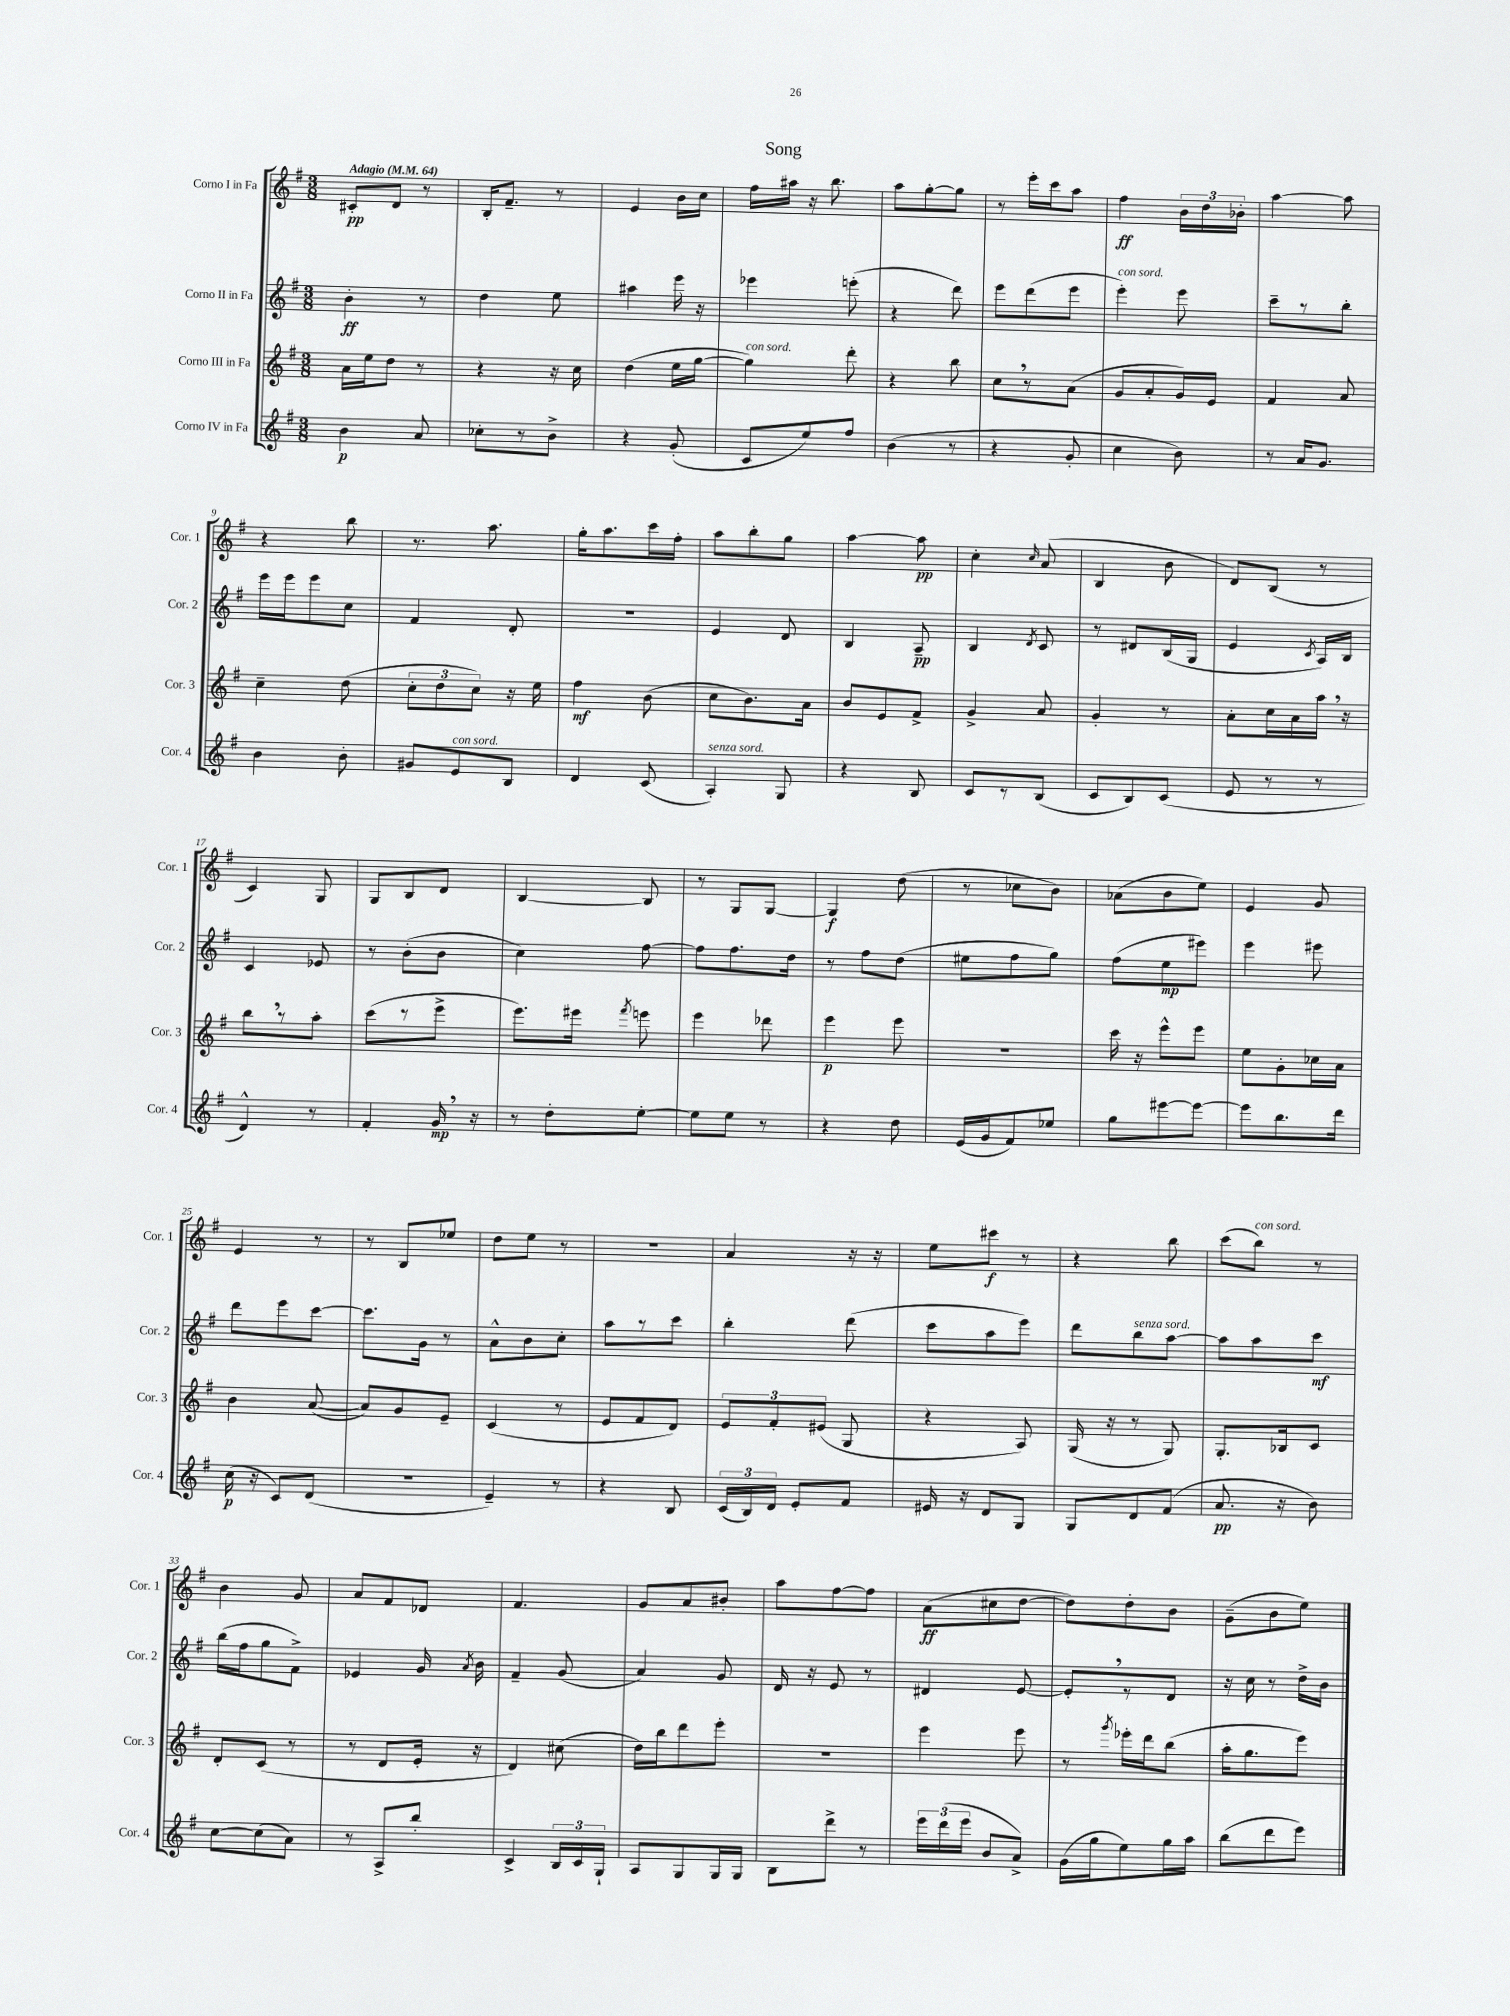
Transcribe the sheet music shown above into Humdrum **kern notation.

**kern	**dynam	**kern	**dynam	**kern	**dynam	**kern	**dynam
*part4	*part4	*part3	*part3	*part2	*part2	*part1	*part1
*staff4	*staff4	*staff3	*staff3	*staff2	*staff2	*staff1	*staff1
*I"Corno IV in Fa	*	*I"Corno III in Fa	*	*I"Corno II in Fa	*	*I"Corno I in Fa	*
*I'Cor. 4	*	*I'Cor. 3	*	*I'Cor. 2	*	*I'Cor. 1	*
*clefG2	*	*clefG2	*	*clefG2	*	*clefG2	*
*k[f#]	*	*k[f#]	*	*k[f#]	*	*k[f#]	*
*M3/8	*	*M3/8	*	*M3/8	*	*M3/8	*
*MM64	*	*MM64	*	*MM64	*	*MM64	*
=1	=1	=1	=1	=1	=1	=1	=1
!	!	!	!	!	!	!LO:TX:a:B:t=Adagio	!
4b\	p	16a\LL	.	4b'\	ff	8c#X'/L	pp
.	.	16ee\J	.	.	.	.	.
.	.	8dd\J	.	.	.	8d/J	.
8a/	.	8r	.	8r	.	8r	.
=2	=2	=2	=2	=2	=2	=2	=2
8cc-X'\L	.	4r	.	4dd\	.	16B'/KL	.
.	.	.	.	.	.	8.f#~/J	.
8r	.	.	.	.	.	.	.
8b^\J	.	16r	.	8ee\	.	8r	.
.	.	16cc\	.	.	.	.	.
=3	=3	=3	=3	=3	=3	=3	=3
4r	.	(4dd\	.	4aa#X\	.	4e/	.
(8g'/	.	16ee\LL	.	16eee\	.	16b\LL	.
.	.	[16gg\JJ	.	16r	.	16cc\JJ	.
=4	=4	=4	=4	=4	=4	=4	=4
!	!	!LO:TX:a:i:t=con sord.	!	!	!	!	!
8c/L	.	4gg\])	.	4eee-X\	.	16ff#\LL	.
.	.	.	.	.	.	16aa#X\JJ	.
8ee/)	.	.	.	.	.	16r	.
.	.	.	.	.	.	8.bb\	.
8ff#/J	.	8ddd'\	.	(8eeen'\	.	.	.
=5	=5	=5	=5	=5	=5	=5	=5
(4b\	.	4r	.	4r	.	8aa\L	.
.	.	.	.	.	.	[8gg'\	.
8r	.	8bb\	.	8ddd\)	.	8gg\J]	.
=6	=6	=6	=6	=6	=6	=6	=6
4r	.	8cc,\L	.	8eee\L	.	8r	.
.	.	8r	.	(8ddd\	.	16eee'\LL	.
.	.	.	.	.	.	16ccc\J	.
8g'/	.	(8a\J	.	8eee\J	.	8aa\J	.
=7	=7	=7	=7	=7	=7	=7	=7
!	!	!	!	!LO:TX:a:i:t=con sord.	!	!	!
4cc\	.	8g/L	.	4eee'\)	.	4ff#\	ff
.	.	8a'/	.	.	.	.	.
8b\)	.	16g/L)	.	8eee\	.	24b\LL	.
.	.	.	.	.	.	24dd\	.
.	.	16e/JJ	.	.	.	.	.
.	.	.	.	.	.	24b-X'\JJ	.
=8	=8	=8	=8	=8	=8	=8	=8
8r	.	4f#/	.	8ccc~\L	.	[4aa\	.
16a/KL	.	.	.	8r	.	.	.
8.g/J	.	.	.	.	.	.	.
.	.	8a/	.	8bb'\J	.	8aa\]	.
!!LO:LB:g=z
=9	=9	=9	=9	=9	=9	=9	=9
4b\	.	4cc~\	.	16eee\LL	.	4r	.
.	.	.	.	16eee\J	.	.	.
.	.	.	.	8eee\	.	.	.
8b'\	.	(8dd\	.	8cc\J	.	8bb\	.
=10	=10	=10	=10	=10	=10	=10	=10
8g#X/L	.	12cc'\L	.	4f#/	.	8.r	.
.	.	12dd\	.	.	.	.	.
!LO:TX:a:i:t=con sord.	!	!	!	!	!	!	!
8e/	.	.	.	.	.	.	.
.	.	12cc\J)	.	.	.	.	.
.	.	.	.	.	.	8.aa\	.
8B/J	.	16r	.	8d'/	.	.	.
.	.	16ee\	.	.	.	.	.
=11	=11	=11	=11	=11	=11	=11	=11
4d/	.	4ff#\	mf	4.r	.	16gg'\KL	.
.	.	.	.	.	.	8.aa\	.
(8c/	.	(8b\	.	.	.	16ccc\L	.
.	.	.	.	.	.	16ff#'\JJ	.
=12	=12	=12	=12	=12	=12	=12	=12
!LO:TX:a:i:t=senza sord.	!	!	!	!	!	!	!
4A'/)	.	8cc\L	.	4e/	.	8aa\L	.
.	.	8.b\)	.	.	.	8bb'\	.
8G/	.	.	.	8d/	.	8gg\J	.
.	.	16a\Jk	.	.	.	.	.
=13	=13	=13	=13	=13	=13	=13	=13
4r	.	8b/L	.	4B/	.	[4aa\	.
.	.	8e/	.	.	.	.	.
8B/	.	8f#^/J	.	8A~/	pp	8aa\]	pp
=14	=14	=14	=14	=14	=14	=14	=14
8c/L	.	4g^/	.	4B/	.	4cc'\	.
8r	.	.	.	.	.	.	.
.	.	.	.	8qd/	.	16qqcc/	.
(8B/J	.	8a/	.	8c/	.	(8a/	.
=15	=15	=15	=15	=15	=15	=15	=15
8c/L	.	4g'/	.	8r	.	4B/	.
8B/)	.	.	.	8d#X/L	.	.	.
(8c/J	.	8r	.	(16B/L	.	8b\	.
.	.	.	.	16G/JJ	.	.	.
=16	=16	=16	=16	=16	=16	=16	=16
8e/	.	8a'\L	.	4e/	.	8d/L)	.
8r	.	16cc\L	.	.	.	(8B/J	.
.	.	16a\	.	.	.	.	.
.	.	.	.	8qc/	.	.	.
8r	.	16aa,\JJ	.	16A/LL)	.	8r	.
.	.	16r	.	16B/JJ	.	.	.
!!LO:LB:g=z
=17	=17	=17	=17	=17	=17	=17	=17
4d^^/)	.	8bb,\L	.	4c/	.	4c/)	.
.	.	8r	.	.	.	.	.
8r	.	8aa'\J	.	8e-X/	.	8G/	.
=18	=18	=18	=18	=18	=18	=18	=18
4f#'/	.	(8ccc\L	.	8r	.	8G/L	.
.	.	8r	.	(8b'\L	.	8B/	.
16g,/	mp	8eee^\J	.	8b\J	.	8d/J	.
16r	.	.	.	.	.	.	.
=19	=19	=19	=19	=19	=19	=19	=19
8r	.	8.eee\L)	.	4cc\)	.	[4B/	.
8dd'\L	.	.	.	.	.	.	.
.	.	16eee#X\Jk	.	.	.	.	.
.	.	8qfff#/	.	.	.	.	.
[8ee'\J	.	8eeen\	.	[8ff#\	.	8B/]	.
=20	=20	=20	=20	=20	=20	=20	=20
8ee\L]	.	4eee\	.	8ff#\L]	.	8r	.
8ee\J	.	.	.	8.ff#\	.	8G/L	.
8r	.	8ddd-X\	.	.	.	[8G/J	.
.	.	.	.	16dd\Jk	.	.	.
=21	=21	=21	=21	=21	=21	=21	=21
4r	.	4eee\	p	8r	.	4G/]	f
.	.	.	.	8ff#\L	.	.	.
8dd\	.	8eee\	.	(8dd\J	.	(8dd\	.
=22	=22	=22	=22	=22	=22	=22	=22
(16e/LL	.	4.r	.	8ee#X\L	.	8r	.
16g/J	.	.	.	.	.	.	.
8f#/)	.	.	.	8ff#\	.	8cc-X\L	.
8ee-X/J	.	.	.	8gg\J)	.	8b\J)	.
=23	=23	=23	=23	=23	=23	=23	=23
8gg\L	.	16ccc\	.	(8ff#\L	.	(8a-X\L	.
.	.	16r	.	.	.	.	.
[8eee#X\	.	8eee^^\L	.	8ee\	mp	8b\	.
8eee#\J_	.	8eee\J	.	8eee#X\J)	.	8ee\J)	.
=24	=24	=24	=24	=24	=24	=24	=24
8eee#\L]	.	8ee\L	.	4eee\	.	4e/	.
8.bb\	.	8g'\	.	.	.	.	.
.	.	16cc-X\L	.	8eee#X\	.	8g/	.
16ddd\Jk	.	16a\JJ	.	.	.	.	.
!!LO:LB:g=z
=25	=25	=25	=25	=25	=25	=25	=25
(16cc\	p	4b\	.	8ddd\L	.	4e/	.
16r	.	.	.	.	.	.	.
8c/L)	.	.	.	8eee\	.	.	.
(8d/J	.	([8a/	.	[8ccc\J	.	8r	.
=26	=26	=26	=26	=26	=26	=26	=26
4.r	.	8a/L])	.	8.ccc\L]	.	8r	.
.	.	8g/	.	.	.	8B/L	.
.	.	.	.	16g\Jk	.	.	.
.	.	8e~/J	.	8r	.	8ee-X/J	.
=27	=27	=27	=27	=27	=27	=27	=27
4e~/)	.	(4c/	.	8a^^\L	.	8dd\L	.
.	.	.	.	8b\	.	8ee\J	.
8r	.	8r	.	8cc'\J	.	8r	.
=28	=28	=28	=28	=28	=28	=28	=28
4r	.	8e/L	.	8aa\L	.	4.r	.
.	.	8f#/	.	8r	.	.	.
8B/	.	8d/J)	.	8ccc\J	.	.	.
=29	=29	=29	=29	=29	=29	=29	=29
(24c/LL	.	12e/L	.	4bb'\	.	4a/	.
24B/)	.	.	.	.	.	.	.
24d/JJ	.	12f#'/	.	.	.	.	.
8e'/L	.	.	.	.	.	.	.
.	.	(12e#X/J	.	.	.	.	.
8f#/J	.	8G/	.	(8ddd\	.	16r	.
.	.	.	.	.	.	16r	.
=30	=30	=30	=30	=30	=30	=30	=30
16e#X/	.	4r	.	8ccc\L	.	8ee\L	.
16r	.	.	.	.	.	.	.
8d/L	.	.	.	8aa\	.	8ccc#X\J	f
8G/J	.	8A/)	.	8eee\J)	.	8r	.
=31	=31	=31	=31	=31	=31	=31	=31
8G/L	.	(16G/	.	8ddd\L	.	4r	.
.	.	16r	.	.	.	.	.
!	!	!	!	!LO:TX:a:i:t=senza sord.	!	!	!
8d/	.	8r	.	8bb\	.	.	.
(8f#/J	.	8G/)	.	[8aa\J	.	8bb\	.
=32	=32	=32	=32	=32	=32	=32	=32
8.a/	pp	8.G'/L	.	8aa\L]	.	(8ccc\L	.
!	!	!	!	!	!	!LO:TX:a:i:t=con sord.	!
.	.	.	.	8aa\	.	8bb\J)	.
16r	.	16B-X/k	.	.	.	.	.
8b\)	.	8c/J	.	8ccc\J	mf	8r	.
!!LO:LB:g=z
=33	=33	=33	=33	=33	=33	=33	=33
[8cc\L	.	8d'/L	.	(16bb\LL	.	4b\	.
.	.	.	.	16ff#\J	.	.	.
(8cc\]	.	(8c/J	.	8gg\	.	.	.
8a\J)	.	8r	.	8f#^\J)	.	8g/	.
=34	=34	=34	=34	=34	=34	=34	=34
8r	.	8r	.	4e-X/	.	8a/L	.
8A^/L	.	8d/L	.	.	.	8f#/	.
8bb'/J	.	16e'/Jk	.	16g/	.	8d-X/J	.
.	.	.	.	8qa/	.	.	.
.	.	16r	.	16b\	.	.	.
=35	=35	=35	=35	=35	=35	=35	=35
4c^/	.	4d/)	.	4f#~/	.	4.f#/	.
24B/LL	.	(8cc#X\	.	(8g/	.	.	.
24c/	.	.	.	.	.	.	.
24G`/JJ	.	.	.	.	.	.	.
=36	=36	=36	=36	=36	=36	=36	=36
8A/L	.	16dd\LL)	.	4a/)	.	8g/L	.
.	.	16bb\J	.	.	.	.	.
8G/	.	8ddd\	.	.	.	8a/	.
16G/L	.	8eee'\J	.	8g/	.	8b#X'/J	.
16G/JJ	.	.	.	.	.	.	.
=37	=37	=37	=37	=37	=37	=37	=37
8B\L	.	4.r	.	16d/	.	8aa\L	.
.	.	.	.	16r	.	.	.
8ddd^\J	.	.	.	8e/	.	[8ff#\	.
8r	.	.	.	8r	.	8ff#\J]	.
=38	=38	=38	=38	=38	=38	=38	=38
24eee\LL	.	4eee\	.	4d#X/	.	(8a\L	ff
(24ddd\	.	.	.	.	.	.	.
24eee\JJ	.	.	.	.	.	.	.
8b/L	.	.	.	.	.	8cc#X\	.
8a^/J)	.	8eee\	.	[8e/	.	[8dd\J	.
=39	=39	=39	=39	=39	=39	=39	=39
(16g\LL	.	8r	.	8e',/L]	.	8dd\L])	.
16gg\J	.	.	.	.	.	.	.
.	.	8qggg/	.	.	.	.	.
8ee\)	.	16eee-X'\LL	.	8r	.	8dd'\	.
.	.	16ddd\J	.	.	.	.	.
16gg\L	.	(8bb\J	.	8d/J	.	8b\J	.
16aa\JJ	.	.	.	.	.	.	.
=40	=40	=40	=40	=40	=40	=40	=40
(8bb\L	.	16aa'\KL	.	16r	.	(8g~\L	.
.	.	8.gg\	.	16cc\	.	.	.
8ddd\	.	.	.	8r	.	8b\	.
8eee\J)	.	8eee\J)	.	16dd^\LL	.	8ee\J)	.
.	.	.	.	16b\JJ	.	.	.
==	==	==	==	==	==	==	==
*-	*-	*-	*-	*-	*-	*-	*-
